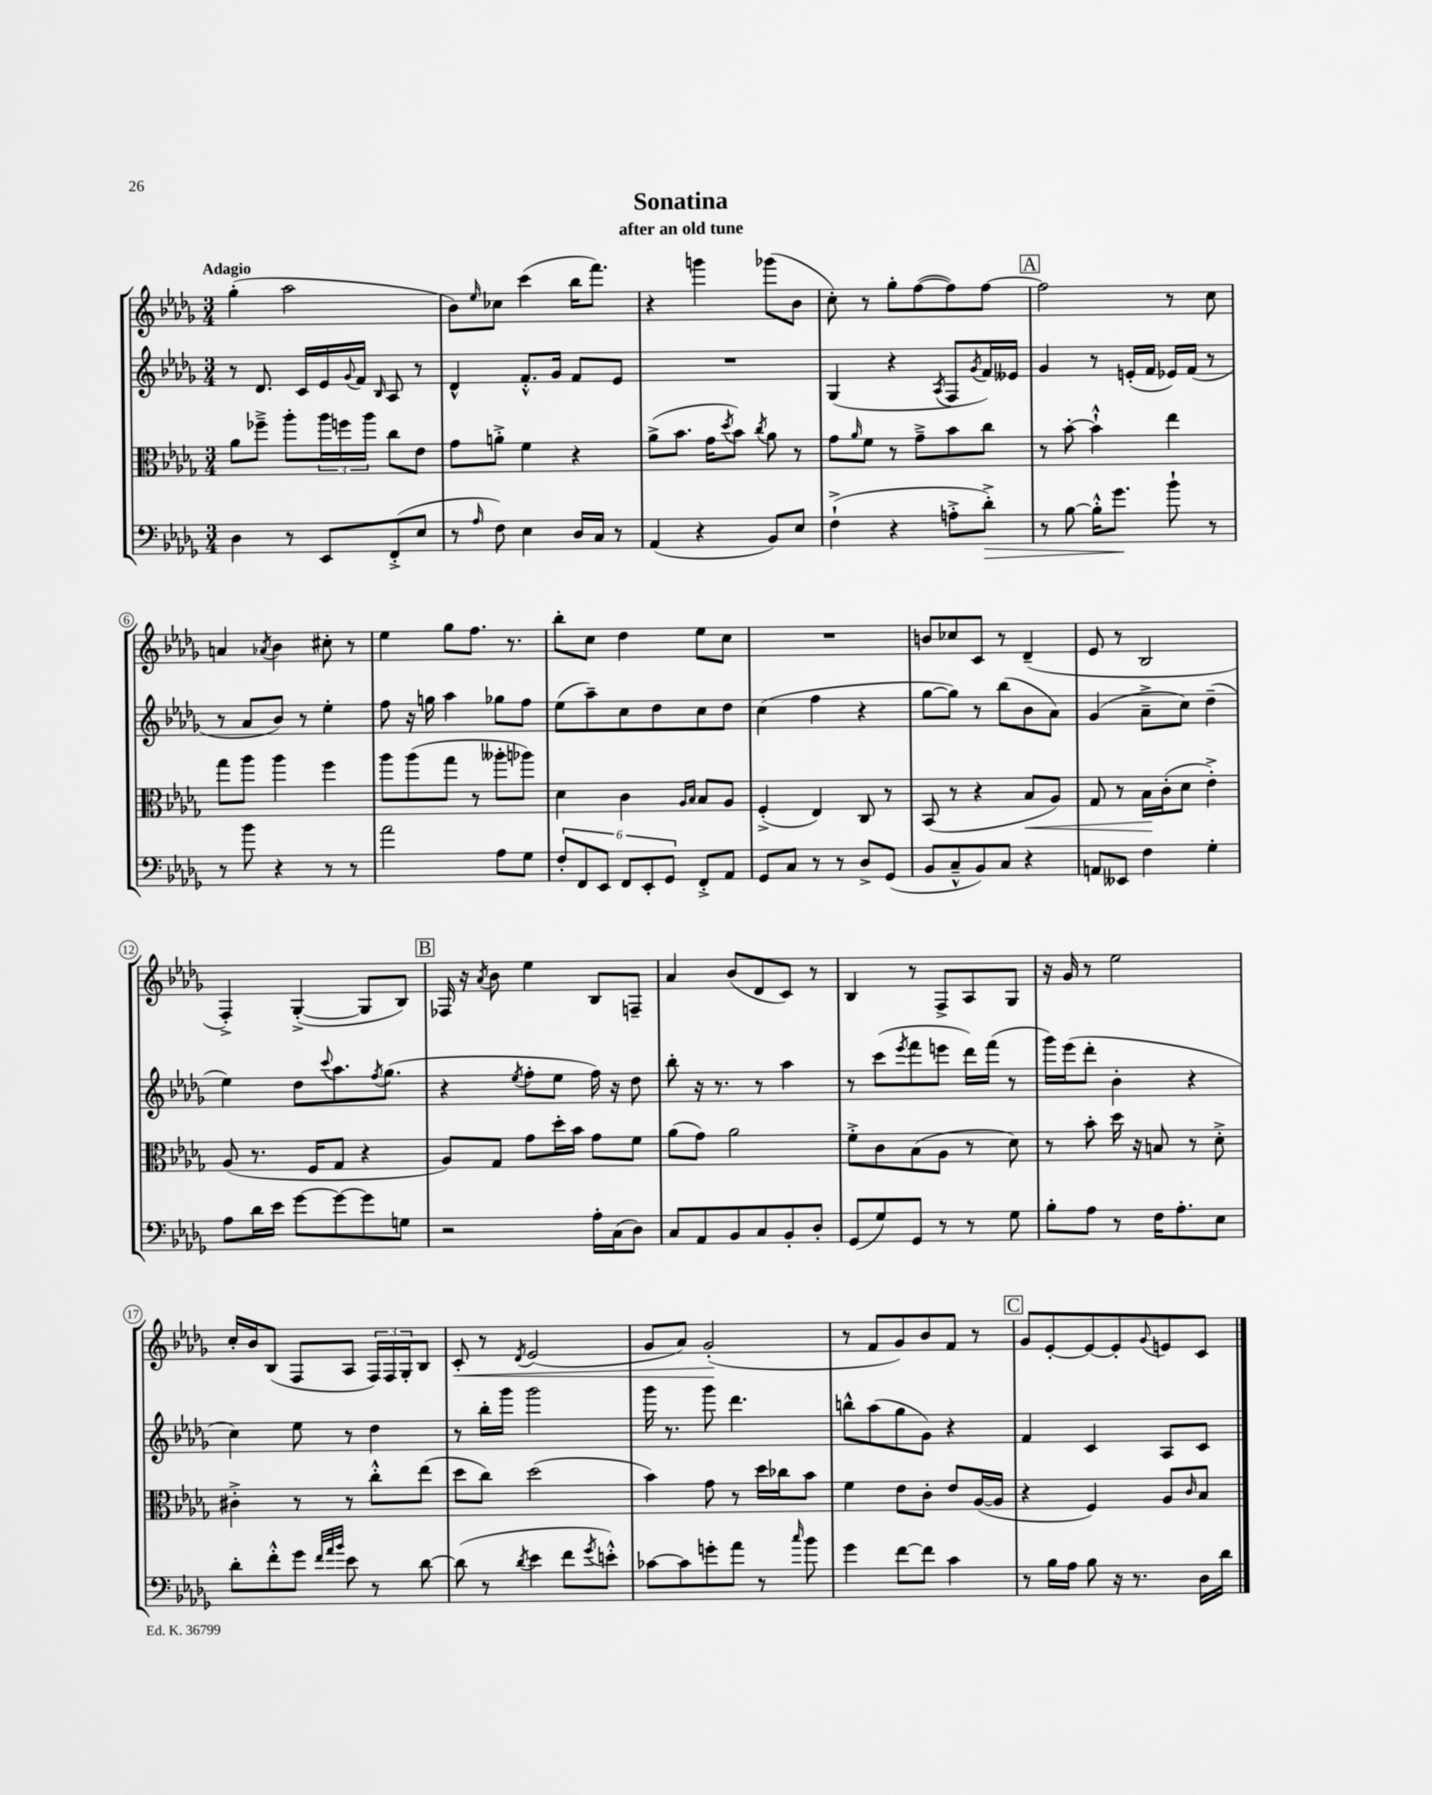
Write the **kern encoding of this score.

**kern	**kern	**kern	**kern
*staff4	*staff3	*staff2	*staff1
*clefF4	*clefC3	*clefG2	*clefG2
*k[b-e-a-d-g-]	*k[b-e-a-d-g-]	*k[b-e-a-d-g-]	*k[b-e-a-d-g-]
*M3/4	*M3/4	*M3/4	*M3/4
4D-\	8a-\L	8r	(4gg-'\
.	8ff-~^\J	8.d-/	.
8r	8aa-'\L	.	2aa-\
.	.	16c/LL	.
8EE-/L	24aa-\L	16e-/	.
.	24ff\	.	.
.	.	8qqg-/	.
.	.	16f/JJ	.
.	24aa-\JJ	.	.
.	.	16qqB-/	.
(8FF'^/	8cc\L	8A-/	.
8E-/J	8e-\J	8r	.
=	=	=	=
8r	8g-\L	4d-^^/	8b-\L)
16qqA-/	.	.	16qqee-/
8F\)	8a'^\J	.	8cc-\J
4E-\	4f\	8.f'^^/L	(4ccc\
.	.	16g-/Jk	.
16D-/LL	4r	8f/L	16bb-\LK
16C/JJ	.	.	8.fff\J)
8r	.	8e-/J	.
=	=	=	=
(4AA-/	(8a-^\L	2.r	4r
.	8.b-\J	.	.
4r	.	.	4ggg\
.	16g-\LK	.	.
.	8qdd-/	.	.
.	8b-\J)	.	.
.	8qcc/	.	.
8BB-/L)	8a-\	.	(8ggg-\L
8E-/J	8r	.	8b-\J
=	=	=	=
(4F`^\	8g-\L	(4G-/	8cc'\)
.	16qqa-/	.	.
.	8f\J	.	8r
4r	8r	4r	8gg-'\L
.	8g-~^\L	.	([8ff\
.	.	8qA-/	.
8A'^\L	8b-\	8F/L	8ff\])
.	.	8qg-/	.
8d-'^\J)	8cc\J	16f/L)	[8ff\J
.	.	16e--/JJ	.
=	=	=	=
8r	8r	4g-/	2ff\]
[8B-\	[8b-'\	.	.
16B-'^^\]LK	4b-`^^\]	8r	.
8.g-\J	.	.	.
.	.	(16e'/LL	.
.	.	16f/JJ	.
8b-`\	4ee-\	16e-/LL)	8r
.	.	(16f/JJ	.
8r	.	8r	8cc\
=	=	=	=
8r	8gg-\L	8r	4a/
8b-\	8aa-\J	8a-/L	.
.	.	.	8qa-/
4r	4aa-\	8b-/J)	4b-\
.	.	8r	.
8r	4ff\	4ee-'\	8cc#'\
8r	.	.	8r
=	=	=	=
2a-\	8aa-\L	8ff\	4ee-\
.	(8aa-\	16r	.
.	.	16gg\	.
.	8gg-\J	4aa-\	8gg-\L
.	8r	.	8.ff\J
8A-\L	8aa--'\L	8gg-\L	.
.	.	.	8.r
8G-\J	8aa-\J)	8ff\J	.
=	=	=	=
12F'/L	4d-\	(8ee-\L	8bb-'\L
12FF/	.	.	.
.	.	8aa-~\)	8cc\J
12EE-/J	.	.	.
12FF/L	4c\	8cc\	4dd-\
12EE-'/	.	.	.
.	.	8dd-\	.
12GG-/J	.	.	.
.	16qqA-/LL	.	.
.	16qqB-/JJ	.	.
8FF'^/L	8B-/L	8cc\	8ee-\L
8AA-/J	8A-/J	8dd-\J	8cc\J
=	=	=	=
8GG-/L	(4F'^/	(4cc\	2.r
8C/J	.	.	.
8r	4E-/)	4ff\	.
8r	.	.	.
8D-^/L	8C/	4r	.
(8GG-/J	8r	.	.
=	=	=	=
8BB-/L	(8BB-/	[8gg-\L	8b/L
8C~^^/	8r	8gg-\]J)	8cc-/
8BB-/)	4r	8r	8c/J
8C/J	.	(8bb-\L	8r
4r	8B-/L	8b-\	(4d-~/
.	8A-/J)	8a-\J)	.
=	=	=	=
8AA/L	8G-/	(4g-/	8e-/
8EE--/J	8r	.	8r
4F\	16B-\LL	8a-~^\L	2B-/
.	(16c'\J	.	.
.	8d-\J	8cc\J)	.
4G-'\	4e-'^\)	(4dd-~\	.
=	=	=	=
8A-\L	(8A-/	4ee-\)	4F'^/)
16d-\L	8.r	.	.
16e-\JJ	.	.	.
[8g-\L	.	8dd-\L	([4G-'^/
.	16F/LK	.	.
.	.	8qqccc/	.
8g-\_	8G-/J	8.aa-\	.
8g-\]	4r	.	8G-/]L
.	.	8qff/	.
.	.	(8.gg-\J	.
8G\J	.	.	8B-/J)
=	=	=	=
2r	8A-/L)	4r	16F-/
.	.	.	16r
.	.	.	8qa-/
.	8G-/J	.	8b-\
.	.	8qee-/	.
.	8g-\L	8ff'\L	4ee-\
.	16dd-'\L	8ee-\J	.
.	16b-\JJ	.	.
16A-'\LL	8g-\L	16ff\)	8B-/L
(16C\J	.	16r	.
8D-\J)	8f\J	8dd-\	8F~/J
=	=	=	=
8C/L	(8a-\L	8bb-'\	4a-/
8AA-/	8g-\J)	16r	.
.	.	8.r	.
8BB-/	2a-\	.	(8b-/L
8C/	.	8r	8d-/
8BB-'/	.	4aa-\	8c/J)
8D-'/J	.	.	8r
=	=	=	=
(8GG-/L	8f'^\L	8r	4B-/
8G-/)	8c\	(8ccc\L	.
.	.	8qeee-/	.
8GG-/J	(8B-\	8fff\	8r
8r	8A-\J	8eee\J	8F^/L
8r	8r	16ddd-\LL)	8A-/
.	.	(16fff\JJ	.
8G-\	8d-\)	8r	8G-/J
=	=	=	=
8B-'\L	8r	16ggg-\LL)	16r
.	.	(16eee-\J	16g-/
8A-\J	8b-'\	8ddd-'\J	8r
8r	16dd-\	4b-'\	2ee-\
.	16r	.	.
16F\LK	8B/	.	.
8.A-'\	.	.	.
.	8r	4r	.
8E-\J	8d-'^\	.	.
=	=	=	=
8d-'\L	4c#'^\	4cc\)	16cc'/LL
.	.	.	16b-/J
8f'^^\	.	.	(8B-/J
8g-\J	8r	8ee-\	8F/L
32qqf/LLL	.	.	.
32qqa-/	.	.	.
32qqb-/JJJ	.	.	.
8e-\	8r	8r	8A-/J
8r	8cc'^^\L	4dd-\	24F/LL)
.	.	.	24F/
.	.	.	24G-'/J
[8d-\	(8ee-\J	.	8B-/J
=	=	=	=
(8d-\]	8dd-\L	8r	8c'/
8r	8cc\J)	16bb-'\LL	8r
.	.	16ggg-\JJ	.
8qd-/	.	.	8qd-/
4e-\	(2dd-\	2ggg-\	(2e-/
8f\L	.	.	.
8qg-/	.	.	.
8e'^^\J)	.	.	.
=	=	=	=
[8c-\L	4b-\)	16ggg-\	8g-/L
.	.	8.r	.
8c-\]	.	.	8a-/J)
8g'\	8g-\	8ggg-\	(2g-'/
8a-\J	8r	4.ddd-\	.
8r	16dd-\LL	.	.
.	16cc-\J	.	.
16qqcc/	.	.	.
8b-\	8b-\J	.	.
=	=	=	=
4g-\	4f\	8bb^^\L	8r
.	.	(8aa-\	8f/L
[8f\L	8e-\L	8gg-\	8g-/)
8f\]J	8c'\J	8g-\J)	8b-/
4c\	8e-/L	4r	8f/J
.	([16A-/L	.	8r
.	16A-/]JJ	.	.
=	=	=	=
8r	4r	4f/	8g-/L
16B-\LL	.	.	[8e-'/
16A-\JJ	.	.	.
8B-\	4F/)	4c/	8e-/_
16r	.	.	8e-'/]
8.r	.	.	.
.	.	.	8qqg-/
.	8A-/L	8A-/L	8e/
.	16qqc/	.	.
16D-\LL	8B-/J	8c/J	8c/J
16d-\JJ	.	.	.
==	==	==	==
*-	*-	*-	*-
